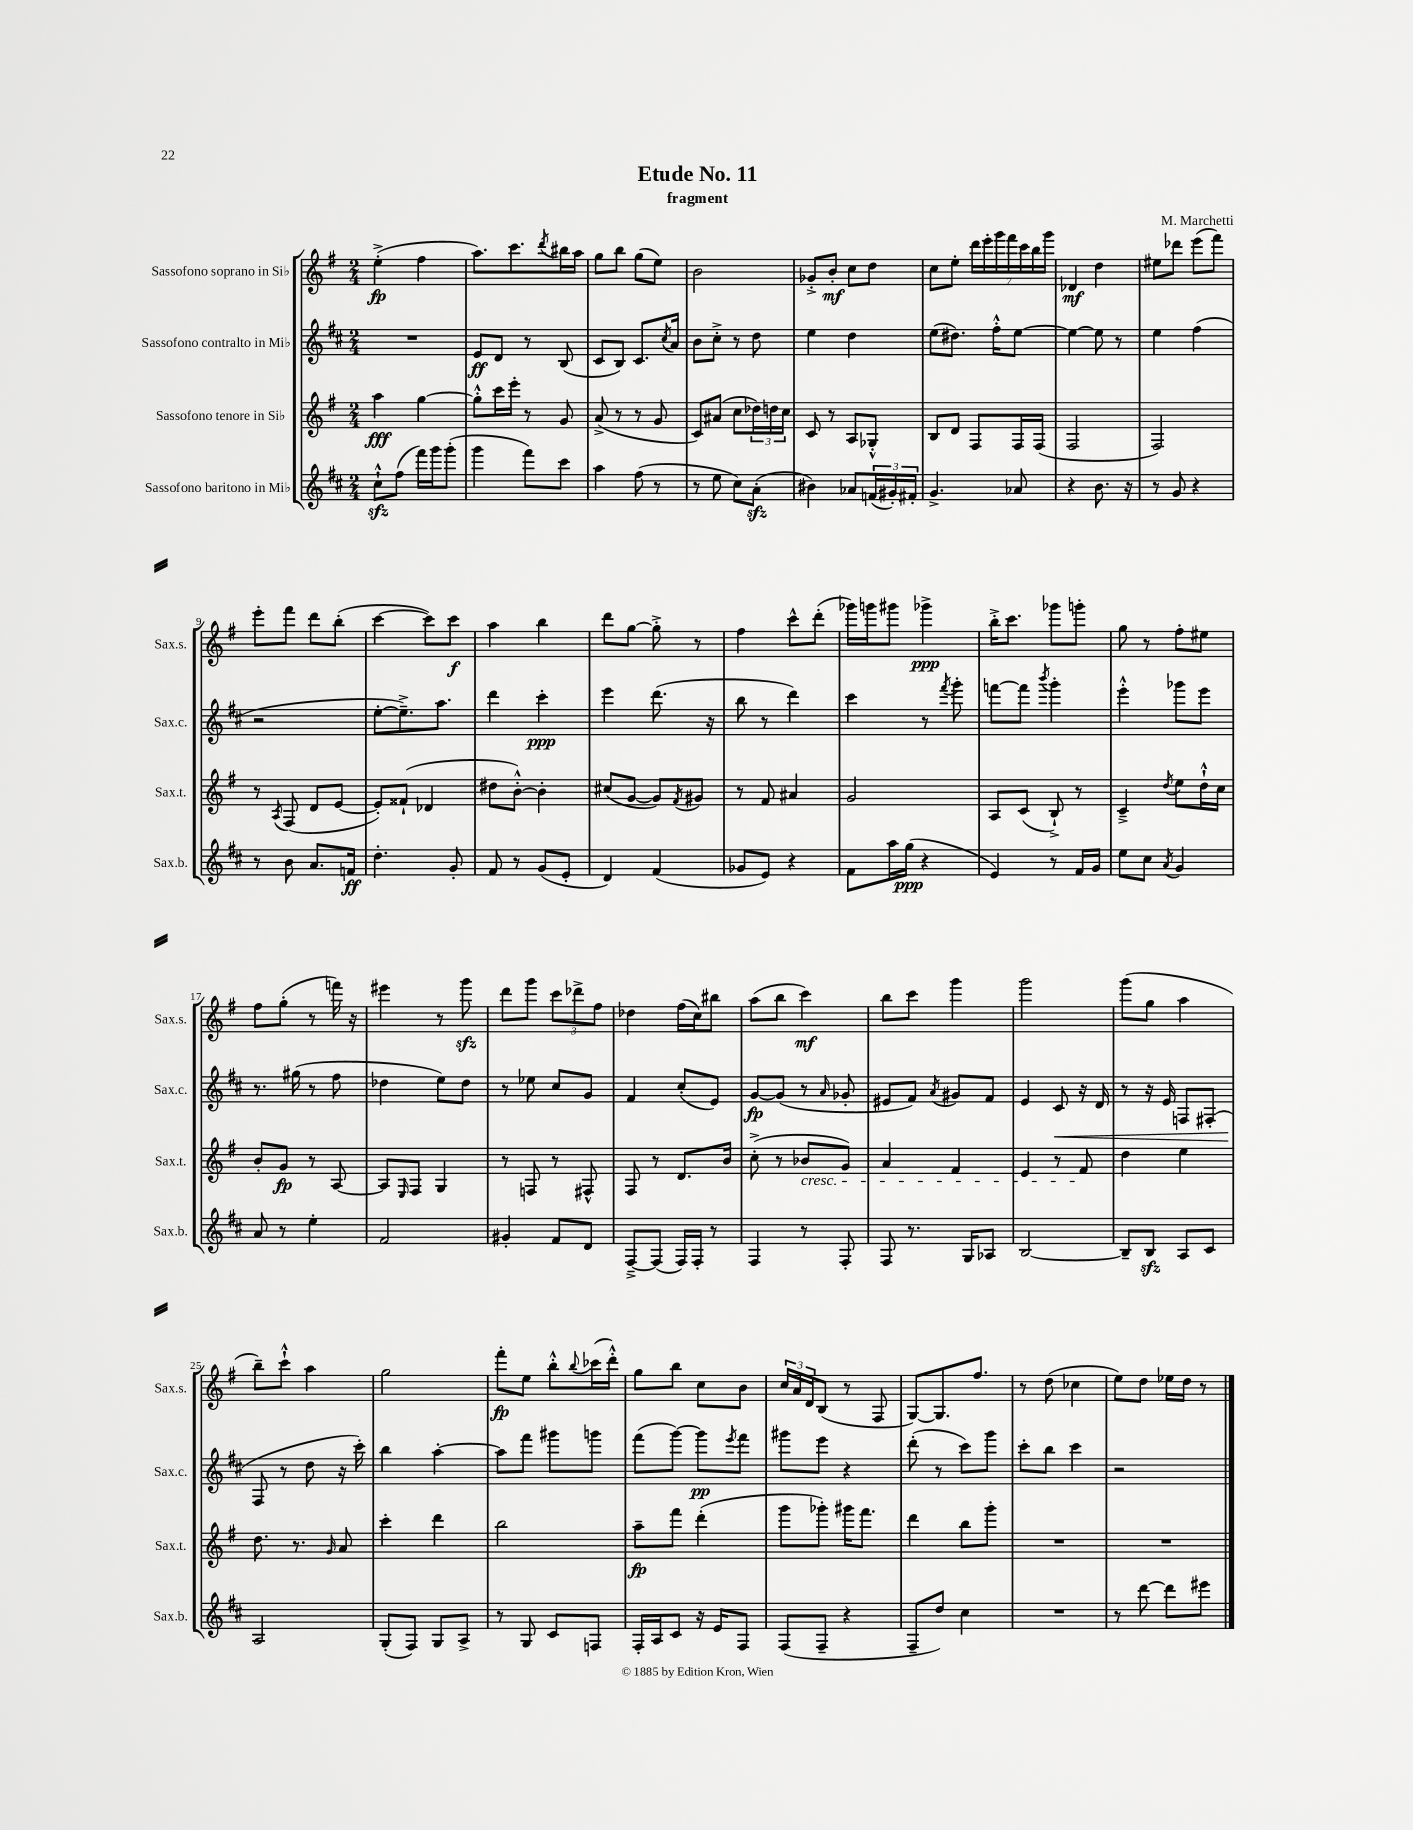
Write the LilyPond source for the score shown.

\header { title = "Etude No. 11" composer = "M. Marchetti" subtitle = "fragment" }
<<
\new StaffGroup <<
\new Staff = "s0" \with { instrumentName = "Sassofono soprano in Sib" shortInstrumentName = "Sax.s." } {
    \clef treble \key g \major \numericTimeSignature \time 2/4
    e''4-.->\fp( fis''4 |
    a''8.) c'''8. \acciaccatura { d'''8 } bis''16 a''16 |
    g''8 b''8 g''8( e''8) |
    b'2 |
    ges'8-.-> b'8-.\mf c''8 d''8 |
    c''8 e''8-. \tuplet 7/4 { d'''16 e'''16-. g'''16 fis'''16 c'''16 b''16 g'''16 } |
    des'4\mf d''4 |
    eis''8 des'''8 e'''8( fis'''8) |
    e'''8-. fis'''8 d'''8 b''8-.( |
    c'''4~ c'''8) c'''8\f |
    a''4 b''4 |
    d'''8 g''8~ g''8-.-> r8 |
    fis''4 c'''8-^ d'''8-.( |
    ges'''16) g'''16 gis'''8 ges'''4->\ppp |
    b''16-.-> c'''8. ges'''8 g'''8-. |
    g''8 r8 fis''8-. eis''8 |
    fis''8 g''8-.( r8 f'''16) r16 |
    eis'''4 r8 g'''8\sfz |
    d'''8 g'''8 \tuplet 3/2 { c'''8 des'''8-> fis''8 } |
    des''4 fis''16( c''16) bis''8 |
    a''8( b''8 c'''4\mf) |
    b''8 c'''8 g'''4 |
    g'''2 |
    g'''8( g''8 a''4 |
    b''8--) c'''8-!-^ a''4 |
    g''2 |
    fis'''8-.\fp e''8 b''8-.-^ \appoggiatura { b''8 } ces'''16( d'''16-.-^) |
    g''8 b''8 c''8 b'8 |
    \tuplet 3/2 { c''16 a'16 d'16 } b8( r8 fis8 |
    g8~) g8. fis''8. |
    r8 d''8( ces''4 |
    e''8) d''8 ees''16 d''16 r8 \bar "|." |
}
\new Staff = "s1" \with { instrumentName = "Sassofono contralto in Mib" shortInstrumentName = "Sax.c." } {
    \clef treble \key d \major \numericTimeSignature \time 2/4
    R2 |
    e'8\ff d'8 r8 b8( |
    cis'8 b8) cis'8. \acciaccatura { cis''8 } a'16 |
    b'8 cis''8-.-> r8 d''8 |
    e''4 d''4 |
    e''8( dis''8.) fis''16-.-^ e''8~ |
    e''4~ e''8 r8 |
    e''4 fis''4( |
    r2 |
    e''8~-. e''8.--->) a''8. |
    d'''4 cis'''4-.\ppp |
    e'''4 d'''8.( r16 |
    b''8 r8 d'''4) |
    cis'''4 r8 \acciaccatura { fis'''8 } g'''8-. |
    f'''8~ f'''8 \acciaccatura { b'''8 } g'''4-. |
    e'''4-.-^ ges'''8 e'''8 |
    r8. gis''16( r8 fis''8 |
    des''4 e''8) des''8 |
    r8 ees''8 cis''8 g'8 |
    fis'4 cis''8-.( e'8) |
    g'8~\fp g'8( r8 \grace { a'16 } ges'8-. |
    eis'8 fis'8) \acciaccatura { a'8 } gis'8 fis'8 |
    e'4 cis'8\< r16 d'16 |
    r8 r16 e'16 f8 fis8-.( |
    fis8\! r8 d''8 r16 cis'''16-.) |
    b''4 a''4~-. |
    a''8 fis'''8 gis'''8 g'''8 |
    fis'''8( g'''8~) g'''8\pp \acciaccatura { e'''8 } fis'''8 |
    gis'''8 e'''8 r4 |
    d'''8-.( r8 cis'''8) g'''8 |
    cis'''8-. b''8 cis'''4 |
    r2 \bar "|." |
}
\new Staff = "s2" \with { instrumentName = "Sassofono tenore in Sib" shortInstrumentName = "Sax.t." } {
    \clef treble \key g \major \numericTimeSignature \time 2/4
    a''4\fff g''4~ |
    g''8-.-^ c'''16 e'''16-. r8 g'8 |
    a'8->( r8 r8 g'8 |
    c'8) ais'8( c''8 \tuplet 3/2 { des''16) d''16 c''16 } |
    c'8 r8 a8 ges8-.-^ |
    b8 d'8 fis8 fis16 fis16( |
    fis2 |
    fis2) |
    r8 \acciaccatura { a8 } fis8( d'8 e'8~ |
    e'8-.) fisis'8-!( des'4 |
    dis''8 b'8~-.-^) b'4-. |
    cis''8( g'8~ g'8) \acciaccatura { fis'8 } gis'8 |
    r8 fis'8 ais'4 |
    g'2 |
    a8 c'8( b8-!->) r8 |
    c'4---> \acciaccatura { d''8 } e''8 d''16-!-^ c''16 |
    b'8-. g'8\fp r8 a8~ |
    a8 \grace { e16 } fis8 g4 |
    r8 f8 r8 fis8-^ |
    fis8 r8 d'8. b'16 |
    c''8-.->( r8 bes'8\cresc g'8) |
    a'4 fis'4 |
    e'4 r8 fis'8\! |
    d''4 e''4 |
    d''8. r8. \grace { g'16 } a'8 |
    c'''4-. d'''4 |
    b''2 |
    a''8--\fp fis'''8 d'''4-.( |
    g'''8 ges'''8-.) gis'''16 fis'''8. |
    d'''4 b''8 g'''8-. |
    R2 |
    R2 \bar "|." |
}
\new Staff = "s3" \with { instrumentName = "Sassofono baritono in Mib" shortInstrumentName = "Sax.b." } {
    \clef treble \key d \major \numericTimeSignature \time 2/4
    cis''8-!-^\sfz fis''8( fis'''16) g'''16 g'''8-.( |
    g'''4 fis'''8) cis'''8 |
    a''4 fis''8( r8 |
    r8 e''8 cis''8) a'8-.\sfz( |
    bis'4) aes'8 \tuplet 3/2 { f'16( gis'16-.) fis'16-. } |
    g'4.-> aes'8 |
    r4 b'8. r16 |
    r8 g'8 r4 |
    r8 b'8 a'8. f'16\ff |
    d''4.-. g'8-. |
    fis'8 r8 g'8( e'8-. |
    d'4) fis'4( |
    ges'8 e'8) r4 |
    fis'8 a''16 g''16\ppp( r4 |
    e'4) r8 fis'16 g'16 |
    e''8 cis''8 \acciaccatura { a'8 } g'4 |
    a'8 r8 e''4-. |
    fis'2 |
    gis'4-. fis'8 d'8 |
    fis8~---> fis8( fis16) fis16-. r8 |
    fis4 r8 fis8-. |
    fis8 r8. g16 aes8 |
    b2~ |
    b8-- b8\sfz a8 cis'8 |
    a2 |
    g8-.( fis8) g8 a8-> |
    r8 g8 cis'8 f8 |
    fis16-. a16 cis'8 r16 e'16 fis8 |
    fis8( fis8-- r4 |
    fis8-- d''8) cis''4 |
    R2 |
    r8 d'''8~ d'''8 eis'''8 \bar "|." |
}
>>
>>
